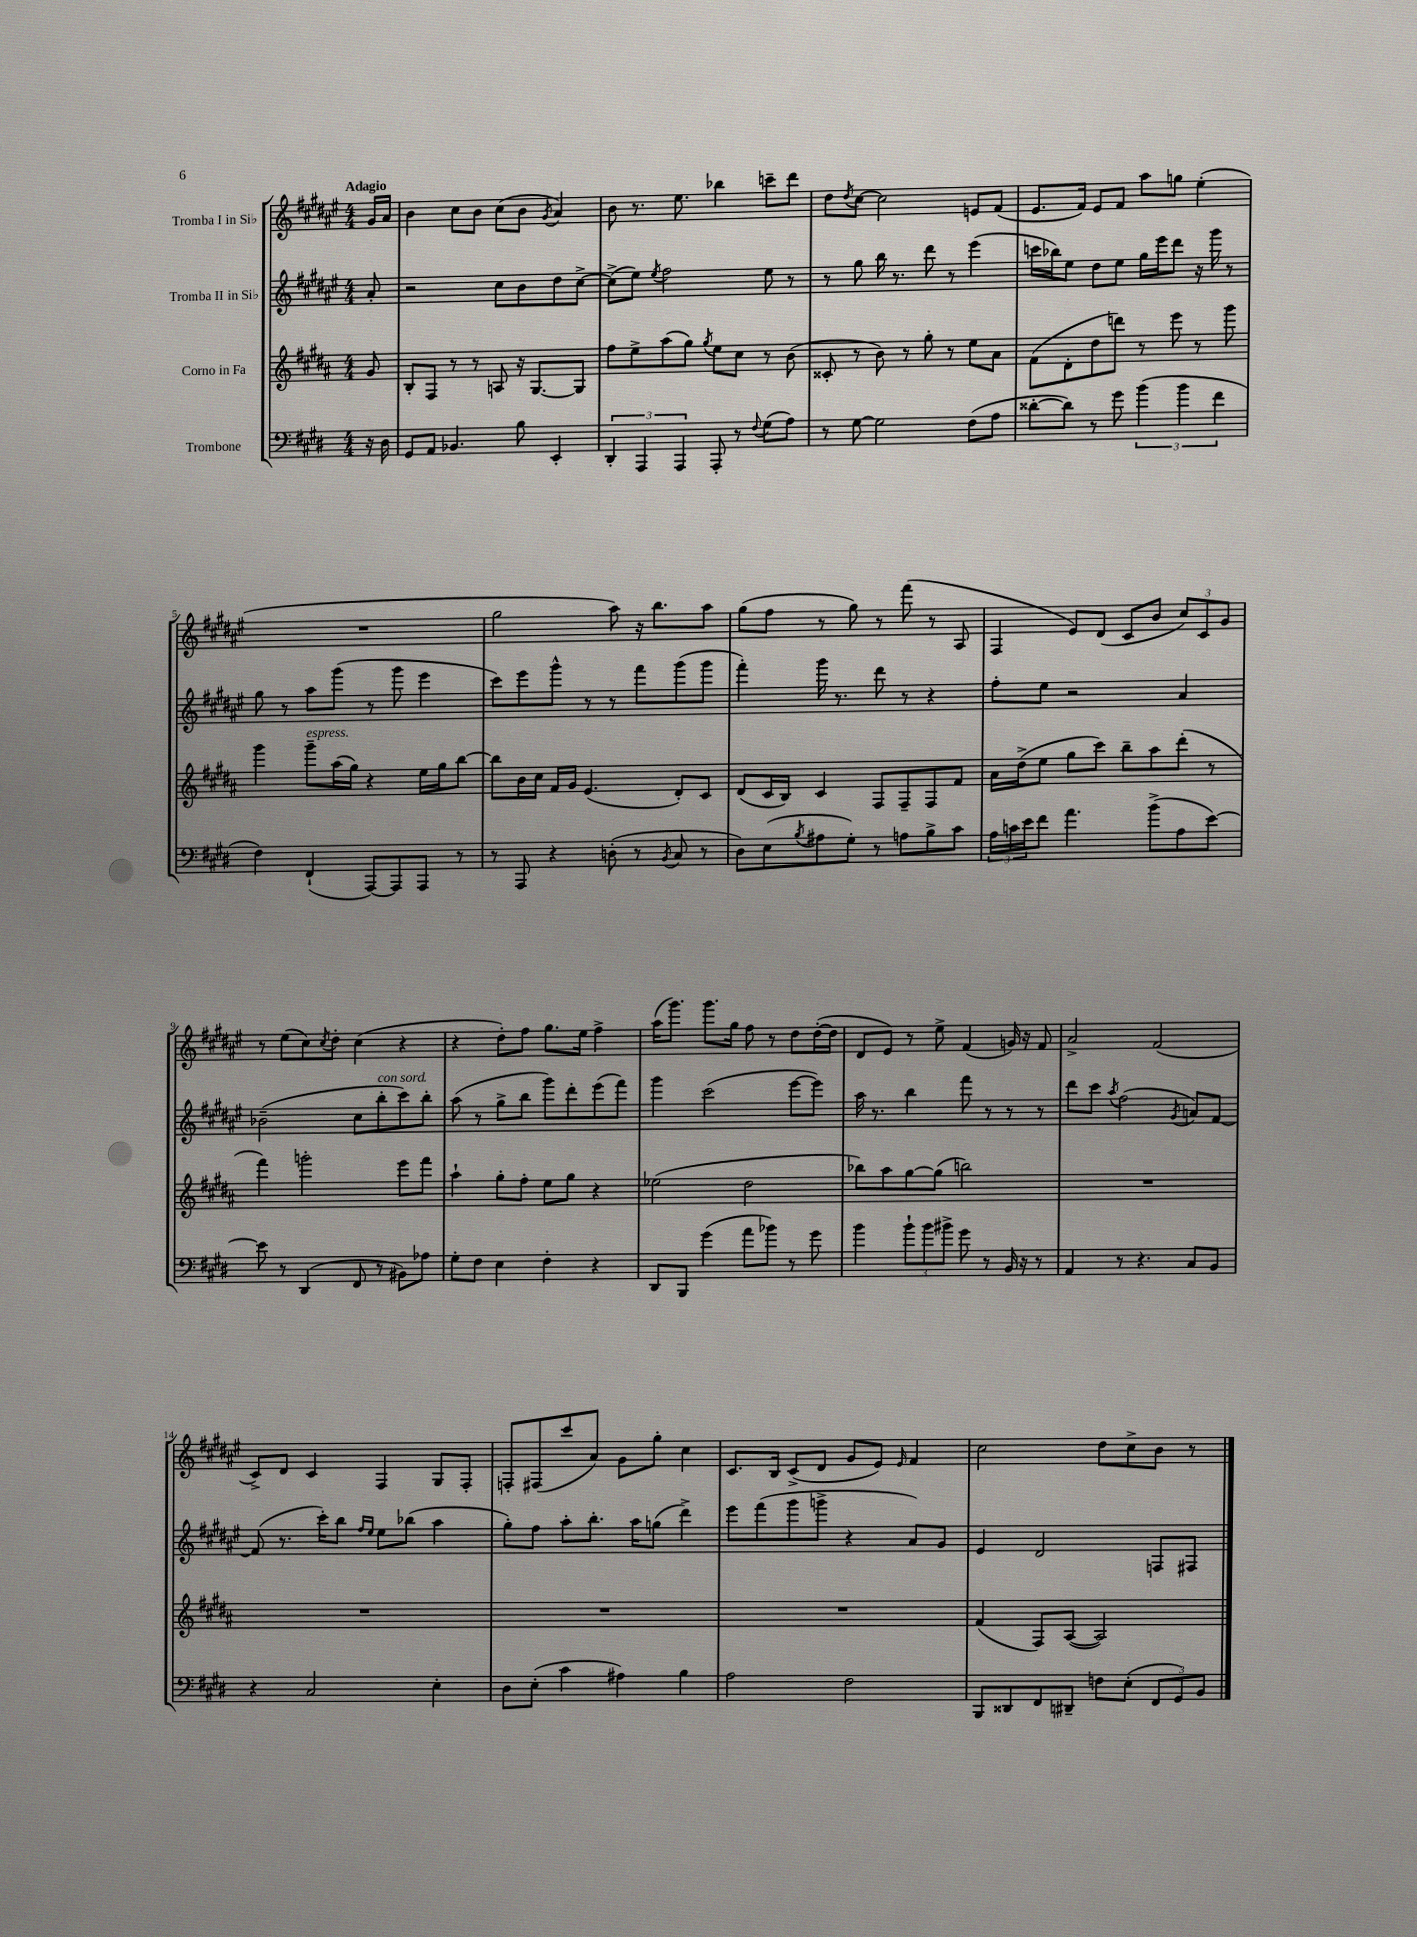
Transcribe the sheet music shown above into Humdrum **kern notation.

**kern	**kern	**kern	**kern
*staff4	*staff3	*staff2	*staff1
*clefF4	*clefG2	*clefG2	*clefG2
*k[f#c#g#d#]	*k[f#c#g#d#a#]	*k[f#c#g#d#a#e#]	*k[f#c#g#d#a#e#]
*M4/4	*M4/4	*M4/4	*M4/4
16r	8g#	8a#'	16g#
16D#	.	.	16a#
=	=	=	=
8GG#	8B'	2r	4b
8AA	8F#	.	.
4.BB-	8r	.	8cc#
.	8r	.	8b
.	8A	8cc#	(8cc#
8B	16r	8b	8b
.	[8.G#	.	.
.	.	.	8qg#
4EE'	.	8dd#	4a#)
.	8G#]	[8cc#^	.
=	=	=	=
6DD#'	8ff#	(8cc#^]	8b
.	8ee^	8ee#)	8.r
6AAA	.	.	.
.	.	8qee#	.
.	(8aa#	2ff#	.
.	.	.	8.ee#
6AAA	.	.	.
.	8gg#)	.	.
.	8qgg#	.	.
8AAA'	8ee	.	4bb-
8r	8cc#	.	.
8qqF#	.	.	.
(8G#	8r	8ee#	8ccc~
8A)	(8b	8r	8ddd#
=	=	=	=
8r	8c##'	8r	8dd#
.	.	.	8qdd#
[8G#	8r	8gg#	[8cc#
2G#]	8b)	16bb	2cc#]
.	.	8.r	.
.	8r	.	.
.	8gg#'	8ddd#	.
.	8r	8r	.
(8F#	8ee	(4eee#	8e
8A	8a#	.	(8f#
=	=	=	=
[8d##'	(8f#	16ccc	8.e#
.	.	16bb-)	.
8d##])	8d#'	8ee#	.
.	.	.	16f#)
8r	8dd#	8dd#	8e#
8g#	8ddd)	8ee#	8f#
(6b	8r	16gg#	8aa#
.	.	16eee#	.
.	8eee	8ddd#	8gg
6b	.	.	.
.	8r	16r	(4ee#'
.	.	16ggg#	.
6f#	.	.	.
.	8ggg#	8r	.
=	=	=	=
4F#)	4ggg#	8gg#	1r
.	.	8r	.
(4FF#`	8ggg#~	8aa#	.
.	(16aa#	(8ggg#	.
.	16gg#)	.	.
[8AAA)	4r	8r	.
8AAA]	.	8ggg#	.
8AAA	16ee	4eee#	.
.	16gg#	.	.
8r	[8bb	.	.
=	=	=	=
8r	8bb]	8ccc#)	2gg#
8AAA	16b	8eee#	.
.	16cc#	.	.
4r	16f#	8ggg#^^	.
.	16g#	.	.
.	(4.e	8r	.
(8D'	.	8r	8aa#)
8r	.	8fff#	16r
.	.	.	8.bb
8qBB	.	.	.
8C#	8d#')	(8ggg#	.
8r	8c#	8ggg#	8aa#
=	=	=	=
8D#)	(8d#	4fff#')	(8gg#
(8E	16c#	.	8ff#
.	16B)	.	.
8qB	.	.	.
8A#	4c#	16ggg#	8r
.	.	8.r	.
8G#')	.	.	8gg#)
8r	8F#	8ddd#	8r
8A	8F#~	8r	(8fff#
8B^	8F#	4r	8r
8c#	8f#	.	8A#
=	=	=	=
24A	16a#	8ff#'	4F#
24c	.	.	.
.	(16dd#^	.	.
24e	.	.	.
8f#	8ee	8ee#	.
4.a	8gg#	2r	8e#)
.	8ccc#)	.	(8d#
.	8bb~	.	8c#
(8b^	8aa#	.	8b
8A	(8ddd#'	4a#	12cc#)
.	.	.	12c#
[8e)	8r	.	.
.	.	.	12g#
=	=	=	=
8e]	4fff#)	(2b-~	8r
8r	.	.	(8ee#
(4DD#	2ggg'	.	8cc#)
.	.	.	8qcc#
.	.	.	8dd#'
8FF#	.	8cc#	(4cc#
8r	.	8bb'	.
8BB#)	8eee	8ccc#)	4r
8A-	8fff#	8bb'	.
=	=	=	=
8G#'	4aa#`	(8aa#	4r
8F#	.	8r	.
4E	8gg#'	8gg#^	8dd#')
.	8ff#'	8bb	8ff#
4F#'	8ee	8ggg#)	8.gg#
.	8gg#	8ddd#'	.
.	.	.	16ee#
4r	4r	(8eee#	4ff#^
.	.	8fff#)	.
=	=	=	=
8DD#	(2ee-	4ggg#	(16aa#
.	.	.	8.ggg#)
8BBB	.	.	.
(4g#	.	(2ccc#	8.ggg#
.	.	.	16gg#
8a	2dd#	.	8ff#
8b-)	.	.	8r
8r	.	[8eee#	8dd#
8g#	.	8eee#])	([16dd#'
.	.	.	16dd#]
=	=	=	=
4b	8bb-)	16aa#	8d#
.	.	8.r	.
.	8aa#	.	8e#)
12b`	[8gg#	4bb	8r
12b	.	.	.
.	(8gg#]	.	8ee#^
12b#^	.	.	.
8g#	2bb)	8fff#	(4f#
8r	.	8r	.
16BB	.	8r	16g)
16r	.	.	16r
8r	.	8r	8f#
=	=	=	=
4AA	1r	8ddd#	2a#^
.	.	8ccc#	.
.	.	8qaa#	.
8r	.	(2ff#	.
4.r	.	.	.
.	.	.	(2f#
.	.	8qg#	.
8C#	.	8a)	.
8BB	.	[8f#	.
=	=	=	=
4r	1r	(8f#]	8c#^)
.	.	8.r	8d#
2C#	.	.	4c#
.	.	16ccc#')	.
.	.	8bb	.
.	.	16qqff#	.
.	.	16qqee#	.
.	.	8ee#	4F#
.	.	(8bb-	.
4E'	.	4aa#	8G#
.	.	.	8F#'
=	=	=	=
8D#	1r	8gg#')	8F'
(8E'	.	8ff#	(8F#
4c#	.	8aa#'	8ccc#
.	.	8.bb'	8a#)
4A#)	.	.	8g#
.	.	16aa#	.
.	.	(8gg	8gg#'
4B	.	4ddd#^)	4cc#
=	=	=	=
2A	1r	8eee#	8.c#
.	.	(8fff#	.
.	.	.	16B
.	.	8ggg#	(8c#^
.	.	8ggg^	8d#
2F#	.	4r	8g#
.	.	.	8e#)
.	.	.	16qqe#
.	.	8a#)	4f#
.	.	8g#	.
=	=	=	=
8BBB	(4f#	4e#	2cc#
8DD##	.	.	.
8FF#	8F#)	2d#	.
8DD#~	([8A#	.	.
8F	2A#])	.	8dd#
(8E'	.	.	8cc#^
12FF#	.	8F	8b
12GG#)	.	.	.
.	.	8F#	8r
12BB	.	.	.
==	==	==	==
*-	*-	*-	*-
